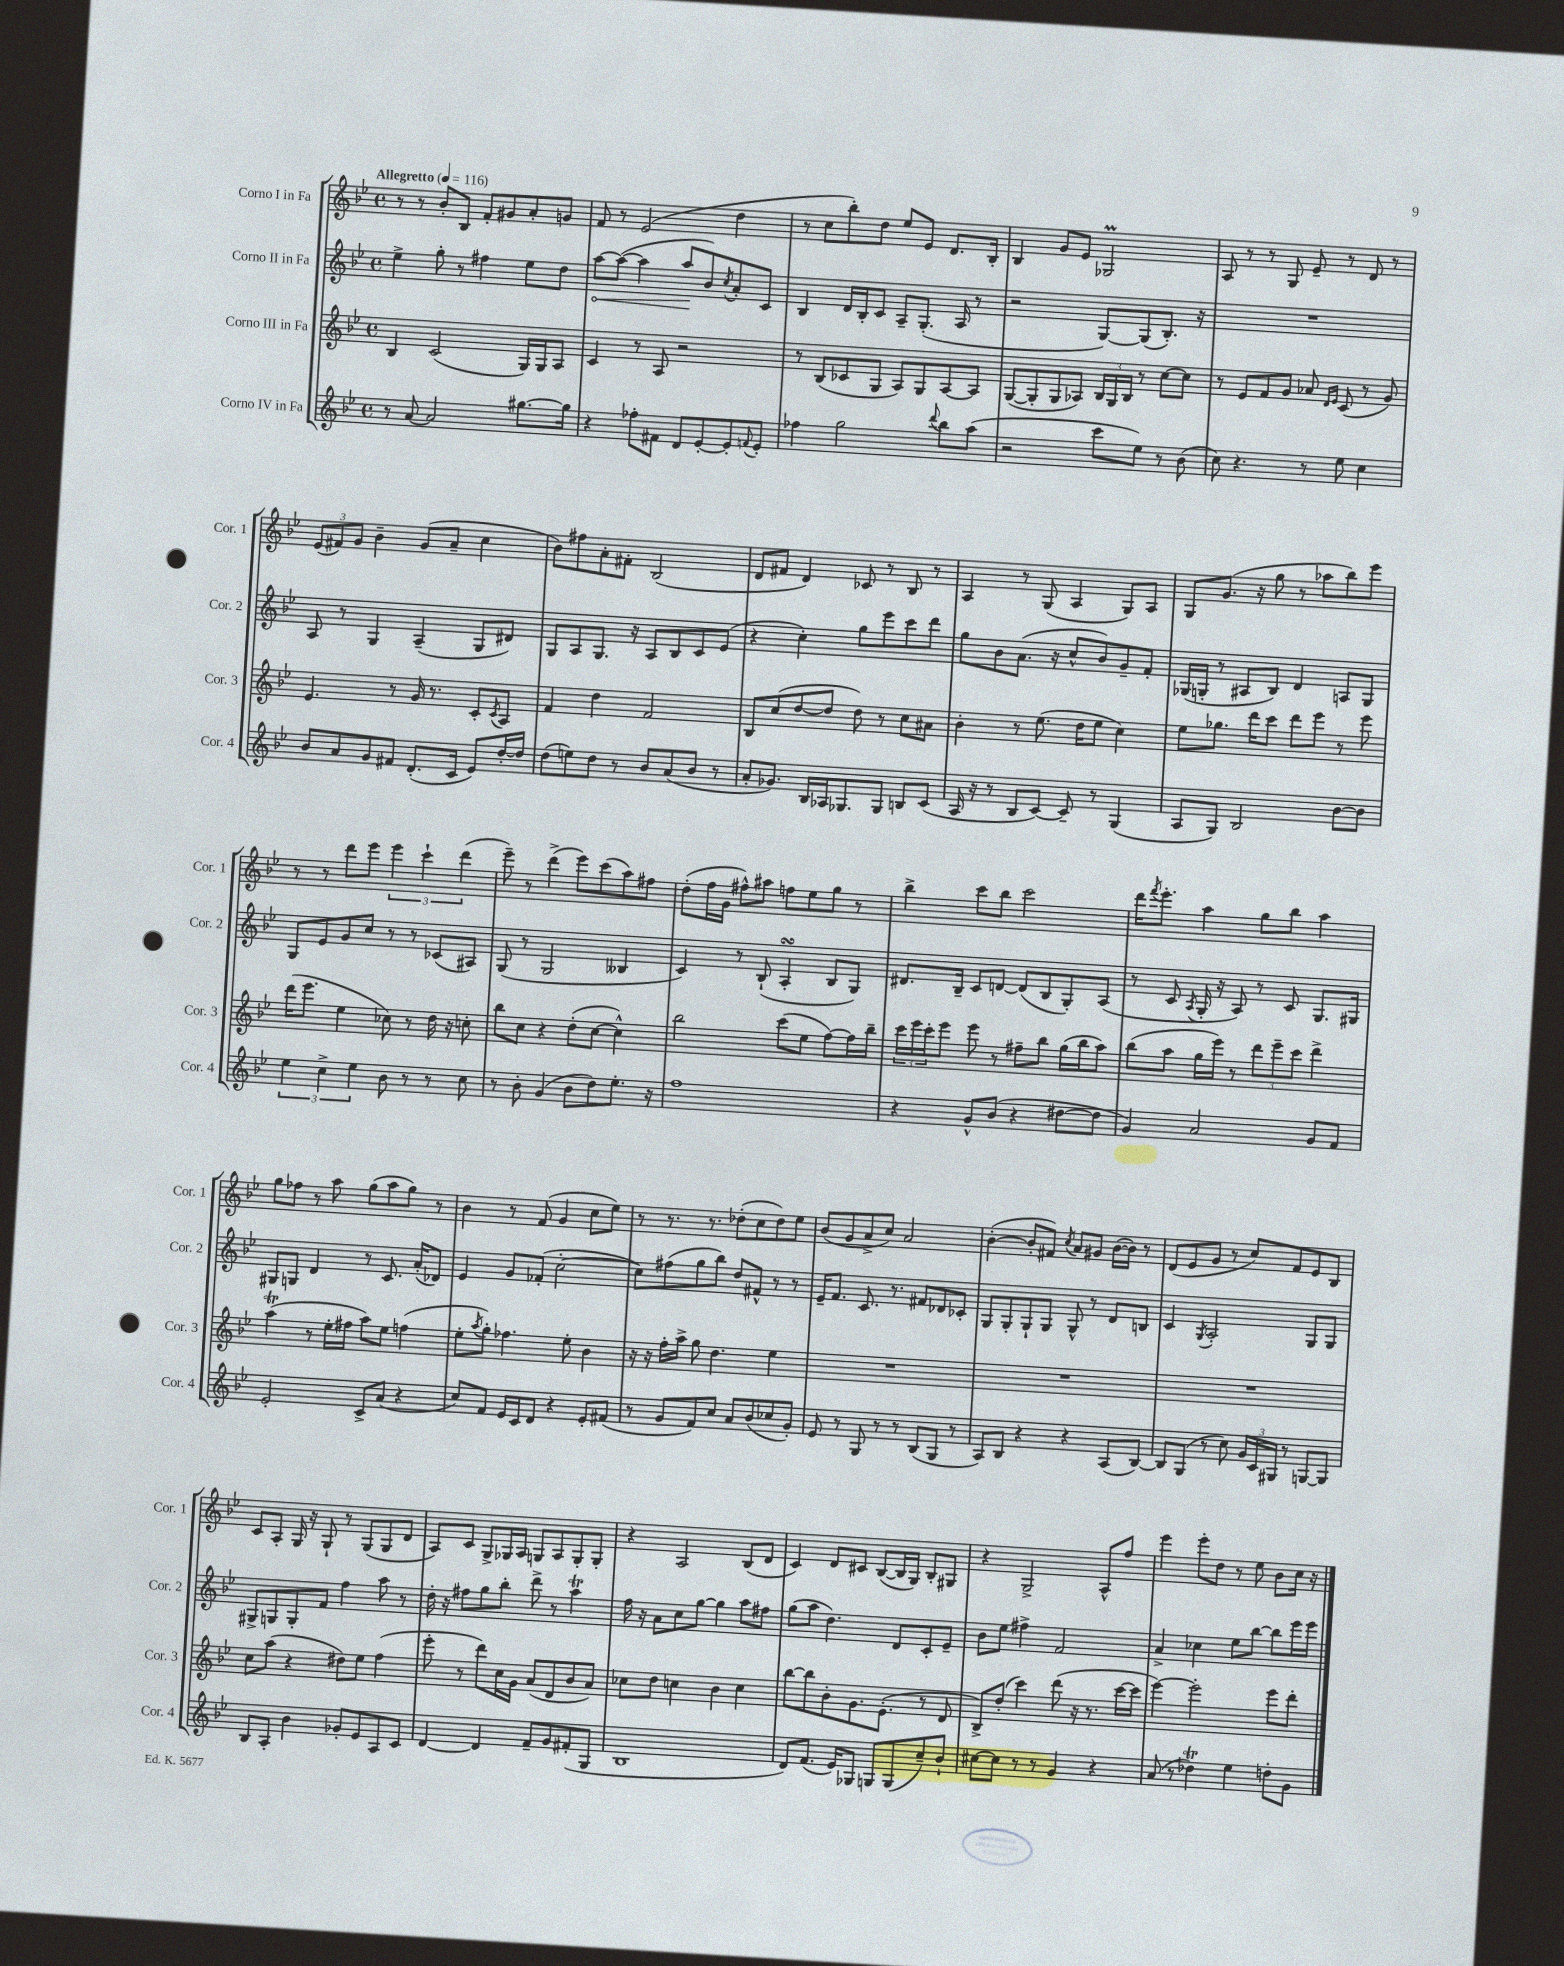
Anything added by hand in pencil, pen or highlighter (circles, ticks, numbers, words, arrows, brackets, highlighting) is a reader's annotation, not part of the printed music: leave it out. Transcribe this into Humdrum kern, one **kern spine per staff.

**kern	**kern	**kern	**dynam	**kern
*part4	*part3	*part2	*part2	*part1
*staff4	*staff3	*staff2	*staff2	*staff1
*I"Corno IV in Fa	*I"Corno III in Fa	*I"Corno II in Fa	*	*I"Corno I in Fa
*I'Cor. 4	*I'Cor. 3	*I'Cor. 2	*	*I'Cor. 1
*clefG2	*clefG2	*clefG2	*	*clefG2
*k[b-e-]	*k[b-e-]	*k[b-e-]	*	*k[b-e-]
*M4/4	*M4/4	*M4/4	*	*M4/4
*met(c)	*met(c)	*met(c)	*	*met(c)
*MM116	*MM116	*MM116	*	*MM116
=1	=1	=1	=1	=1
!	!	!	!	!LO:TX:a:B:t=Allegretto
8r	4B-/	4ee-^\	.	8r
[8a/	.	.	.	8r
2a/]	(2c/	8gg'\	.	8b-'/L
.	.	8r	.	8B-/J
.	.	4ff#X\	.	8f'/L
.	.	.	.	8g#X/
[8.gg#X\L	16G/LL)	8ee-\L	.	8a'/
.	16G/J	.	.	.
.	8A/J	8dd\J	.	8gn/J
16gg#\Jk]	.	.	.	.
=2	=2	=2	=2	=2
!	!	!	!LO:HP:b	!
4r	4c/	[8aa\L	<	8f/
.	.	(8aa\J_	.	8r
8ff-X'\L	8r	4aa\]	.	(2e-/
8f#X\J	8A/	.	.	.
8d/L	2r	8aa/L	.	.
[8e-'/	.	8b-/)	[	.
.	.	8qcc/	.	.
8e-'/]	.	8a'/	.	4dd\
8qqfn/	.	.	.	.
8e-'/J	.	8c/J	.	.
=3	=3	=3	=3	=3
4ff-X\	8r	4B-/	.	8r
.	(8B-/L	.	.	8cc\L
2gg\	8c-X/	16d/LL	.	8bb-'\)
.	.	16B-'/J	.	.
.	8G/J	8c/J	.	8dd\J
.	8A/L)	8A~/L	.	8ee-/L
.	8G/	(8.G'/J	.	8e-/J
8qqddd/	.	.	.	.
8bb-\L	[8A/	.	.	8.d/L
.	.	16A/	.	.
(8aa\J	8A/J]	8r	.	.
.	.	.	.	16B-'/Jk
=4	=4	=4	=4	=4
2r	([8G/L	2r	.	4B-/
.	8G'/]	.	.	.
.	8G/	.	.	8g/L
.	8A-X/J)	.	.	8e-/J
8ccc\L	24B-/LL	[8G/L)	.	2G-XM/
.	24G/	.	.	.
.	24B-/JJ	.	.	.
8ee-\J)	8r	(8G/]	.	.
8r	[8cc\L	8.B-'/J)	.	.
(8b-\	8cc\J]	.	.	.
.	.	16r	.	.
=5	=5	=5	=5	=5
8cc\)	8r	1r	.	8A/
4.r	8e-/L	.	.	8r
.	8f/	.	.	8r
.	8g/J	.	.	8G/
8r	8a-X/	.	.	8e-~/
.	16qqd/LL	.	.	.
.	16qqe-/JJ	.	.	.
8ee-\	(8c/	.	.	8r
4cc\	8r	.	.	8d/
.	8g/)	.	.	8r
!!LO:LB:g=z
=6	=6	=6	=6	=6
8b-/L	4.e-/	8A/	.	(12e-/L
.	.	.	.	12f#X/)
8a/	.	8r	.	.
.	.	.	.	12g/J
8g/	.	4G/	.	4b-~\
8f#X/J	8r	.	.	.
(8.d'/L	16g/	(4A~/	.	(8g/L
.	8.r	.	.	.
.	.	.	.	8a~/J
16c/Jk	.	.	.	.
8e-/L)	8c'/L	8G/L	.	4cc\
.	8qc/	.	.	.
[16dd'/L	8A/J	8d#X/J)	.	.
16dd/JJ]	.	.	.	.
=7	=7	=7	=7	=7
(8dd\L	4f/	8G/L	.	8b-\L)
8een\)	.	8A/	.	8ff#X\
8dd\J	4dd\	8.G/J	.	8a'\
8r	.	.	.	8f#X'\J
.	.	16r	.	.
8b-/L	2f/	8A/L	.	(2B-/
(8a/	.	8B-/	.	.
8b-/J	.	8c/	.	.
8r	.	(8e-/J	.	.
=8	=8	=8	=8	=8
8a'/L	8B-/L	4r	.	8d/L
8.g-X/J)	(8cc/	.	.	8f#X/J
.	[8dd/	4cc'\)	.	4d/)
16B-/LL	.	.	.	.
16A-X/J	8dd/J]	.	.	.
8.G-X/	.	.	.	.
.	8dd\)	8gg\L	.	8c-X/
8G-/J	8r	8eee-\	.	8r
8Bn/L	8cc\L	8ccc\	.	8B-/
(8c/J	8a#X\J	8ddd\J	.	8r
=9	=9	=9	=9	=9
16A/	4b-'\	8gg\L	.	4A/
16r	.	.	.	.
8r	.	8b-\	.	.
8B-/L	8r	(8.a\J	.	8r
[8c/J)	(8.ee-\	.	.	(8G/
.	.	16r	.	.
8c~/]	.	8cc^^/L	.	4A/
.	16dd\KL	.	.	.
8r	8ee-\J	8b-/)	.	.
(4G/	4cc\)	8g~/	.	8G/L)
.	.	8f'/J	.	8A/J
=10	=10	=10	=10	=10
8A/L	8ee-\L	(16G-X/LL	.	8G/L
.	.	16Gn'/JJ	.	.
8G/J)	8.gg-X\J	8r	.	(8.g/J
2B-/	.	8A#X/L	.	.
.	16ddd\KL	.	.	16r
.	8ccc\J	8B-/J)	.	8gg\
.	8ddd\L	4d/	.	8r
.	8eee-\J	.	.	8aa-X\L
[8b-\L	8r	8An/L	.	8bb-\)
8b-\J]	8eee-\	8G/J	.	8eee-\J
!!LO:LB:g=z
=11	=11	=11	=11	=11
6ee-\	(16ddd\KL	8G/L	.	8r
.	8.eee-\J	.	.	.
.	.	8e-/	.	8r
6cc^\	.	.	.	.
.	4ee-\	8g/	.	8ddd\L
6ee-\	.	.	.	.
.	.	8cc/J	.	8eee-\J
8b-\	8cc-X\)	8r	.	6eee-\
8r	8r	8r	.	.
.	.	.	.	6ccc`\
8r	16dd\	(8c-X/L	.	.
.	16r	.	.	.
.	.	.	.	(6ddd\
8cc\	8ccn'\	8A#X/J)	.	.
=12	=12	=12	=12	=12
8r	8bb-\L	(8G/	.	8eee-~\)
8b-'\	8cc\J	8r	.	8r
(4g/	4r	2G/	.	(4ddd^\
8b-\L	(8dd'\L	.	.	8eee-\L)
8dd\)	[8cc\J	.	.	(8ccc\
8.ee-'\J	4cc^^\])	4B--X/	.	8aa\)
.	.	.	.	8ff#X\J
16r	.	.	.	.
=13	=13	=13	=13	=13
1ff	2bb-\	4c/)	.	(8dd'\L
.	.	.	.	16ff\L
.	.	.	.	16g\JJ
.	.	8r	.	8ff#X^^\L)
.	.	(8B-`/	.	8aa#X\J
.	(8ccc\L	4AsSsS'/	.	8ffn\L
.	8ee-\J	.	.	8ee-\
.	[8ff\L)	8B-/L	.	8gg\J
.	16ff\L]	8G/J)	.	8r
.	16bb-~\JJ	.	.	.
=14	=14	=14	=14	=14
4r	24ccc\LL	8.d#X/L	.	4bb-^\
.	24eee-\	.	.	.
.	24ccc'\J	.	.	.
.	8eee-\J	.	.	.
.	.	16B-~/Jk	.	.
8g^^/L	8eee-\	8c/L	.	8ccc\L
(8b-/J	8r	[8dn/J	.	8bb-\J
4r	8ff#X~\L	(8d/L]	.	2ccc\
.	8bb-\J	8B-/	.	.
[8dd#X\L	(16gg\LL	8G'/)	.	.
.	16bb-\J	.	.	.
8dd#\J]	8aa\J)	(8A/J	.	.
=15	=15	=15	=15	=15
4g/)	(8bb-\L	8r	.	16ddd\KL
.	.	.	.	8qfff/
.	.	.	.	8.eee-'\J
.	8aa\J	8c/	.	.
.	.	8qA/	.	.
2a/	16gg\LL	16G'/	.	4aa\
.	16eee-\JJ)	16r	.	.
.	8r	8A/)	.	.
.	12ddd\L	8r	.	8gg\L
.	12eee-~\	.	.	.
.	.	8c/	.	8bb-\J
.	12ccc\J	.	.	.
8g/L	4ddd^\	8.G/L	.	4aa\
8f/J	.	.	.	.
.	.	16G#X/Jk	.	.
!!LO:LB:g=z
=16	=16	=16	=16	=16
2e-'/	(4aat\	8G#X/L	.	8gg\L
.	.	8Gn/J	.	8ff-X\J
.	8r	4d/	.	8r
.	16ee-'\LL	.	.	8aa\
.	16ff#X\JJ	.	.	.
8c^/L	8aa\L)	8r	.	(8gg\L
(8a/J	8ee-\J	8.c/	.	8aa\
4r	(4ffn\	.	.	8gg\J)
.	.	(16a'/KL	.	.
.	.	8d-X/J)	.	8r
=17	=17	=17	=17	=17
8cc/L)	8ee-'\L	4e-/	.	4b-\
.	8qaa/	.	.	.
8f/J	8gg'\J)	.	.	.
16e-/LL	4.ff-X\	8g/L	.	8r
16c/J	.	.	.	.
8d/J	.	(8f-X'/J	.	(8f/
4r	.	[2cc'\	.	4g/
.	8ee-'\	.	.	.
8e-'/L	4b-\	.	.	8cc\L
(8f#X/J	.	.	.	8ee-\J)
=18	=18	=18	=18	=18
8r	16r	8cc\L])	.	8r
.	16r	.	.	.
8g/L	16ff'\LL	(8ff#X\	.	8.r
.	16aa^\JJ	.	.	.
8f/)	8gg\	8gg\	.	.
.	.	.	.	8.r
8cc/J	4.dd\	8bb-\J)	.	.
8a/L	.	8dd/L	.	(8dd-X'\L
(8b-/	.	8f#X^^/J	.	8cc\
8cc-X/	4ee-\	8r	.	8dd-\)
8g'/J)	.	8r	.	8ee-\J
=19	=19	=19	=19	=19
8e-/	1r	16e-~/KL	.	(8b-/L
.	.	8.f/J	.	.
8r	.	.	.	8g/
8G/	.	8.c/	.	8a^/
8r	.	.	.	8cc/J)
.	.	8.r	.	.
8r	.	.	.	2a/
(8B-/L	.	8f#X/L	.	.
8G/J	.	8d-X/	.	.
8r	.	8c-X'/J	.	.
=20	=20	=20	=20	=20
8A/L)	1r	8G/L	.	([4b-'\
8B-/J	.	8G'/	.	.
4r	.	8G`/	.	8b-'/L]
.	.	8G/J	.	8f#X/J)
.	.	.	.	8qcc/
4r	.	8G^^/	.	8a/L
.	.	8r	.	8g#X/J
(8A/L	.	8d/L	.	([16b-\LL
.	.	.	.	16b-\JJ])
[8B-/J)	.	8Bn/J	.	8r
=21	=21	=21	=21	=21
8B-/L]	1r	4c/	.	(8d/L
(8G/J	.	.	.	8e-/
.	.	8qG/	.	.
8r	.	2A'/	.	8g/J
8cc\)	.	.	.	8r
24g/LL	.	.	.	8cc/L)
24c/	.	.	.	.
24G#X/JJ	.	.	.	.
8r	.	.	.	8f/
[8Gn/L	.	8G/L	.	8e-/
8G/J]	.	8G/J	.	8B-/J
!!LO:LB:g=z
=22	=22	=22	=22	=22
8B-/L	8cc\L	8G#X^/L	.	8c/L
8A'/J	(8aa\J	8Gn/	.	8A'/J
4b-\	4r	8G'/	.	16G/
.	.	.	.	16r
.	.	8f/J	.	8G`/
8g-X'/L	8dd#X\L)	4ff\	.	8r
8e-/	8ee-\J	.	.	(8G/L
8A/	(4ff\	8aa\	.	8G/
8c/J	.	8r	.	8d/J
=23	=23	=23	=23	=23
[4d/	8eee-'\	16dd'\	.	8A/L)
.	.	16r	.	.
.	8r	8ff#X\L	.	8c/J
4d/]	8ddd\L)	8gg\	.	8G^/L
.	16cc\L	8bb-'\J	.	16G-X/L
.	16g\JJ	.	.	16A/JJ
8f~/L	(8a/L	8ddd^\	.	8Gn/L
8g/	8d/	8r	.	8A/
(8f#X'/	8b-/	4aat\	.	8G'/
8G/J	8a/J)	.	.	8G'/J
=24	=24	=24	=24	=24
1B-	8cc-X\L	16ff\	.	4r
.	.	16r	.	.
.	8dd\J	8a\L	.	.
.	4ccn\	8cc\	.	2A/
.	.	[8gg\J	.	.
.	4b-\	4gg\]	.	.
.	4cc\	8aa\L	.	(8B-/L
.	.	8ff#X\J	.	8d/J
=25	=25	=25	=25	=25
8d/L)	[8bb-\L	(8gg\L	.	4c/)
(8.f/J	8bb-\]	8aa\J	.	.
.	8b-'\	4.dd\)	.	8d/L
16e-/KL)	.	.	.	.
8G-X/J	8.g\	.	.	8c#X/J
8Gn/L	.	.	.	([8B-/L
.	(8.e-'\J	.	.	.
(8G/	.	8d/L	.	16B-/L]
.	.	.	.	16G/JJ)
8cc~/)	8r	8c'/	.	8B-'/L
8b-`/J	8d/	8e-~/J	.	8G#X/J
=26	=26	=26	=26	=26
[8cc#X\L	8B-^/L)	8b-\L	.	4r
8cc#\J]	(8dd'/J	8ee-\J	.	.
8r	4ccc\)	4ff#X^\	.	2G^/
8r	.	.	.	.
4g/	(8ddd\	2f/	.	.
.	16r	.	.	.
.	8.r	.	.	.
4r	.	.	.	8A^^/L
.	[16ccc\LL	.	.	8ff/J
.	16ccc\JJ]	.	.	.
=27	=27	=27	=27	=27
(8a/	[4eee-\)	4a^/	.	4eee-\
8r	.	.	.	.
4dd-XT\)	2eee-'\]	4cc-X\	.	8eee-'\L
.	.	.	.	8dd\J
4ee-\	.	8ee-\L	.	8r
.	.	[8bb-\J	.	8ee-\
8ddn'\L	8eee-\L	8bb-\L]	.	8b-\L
8g\J	8ddd'\J	16eee-\L	.	16cc\Jk
.	.	16eee-\JJ	.	16r
==	==	==	==	==
*-	*-	*-	*-	*-
